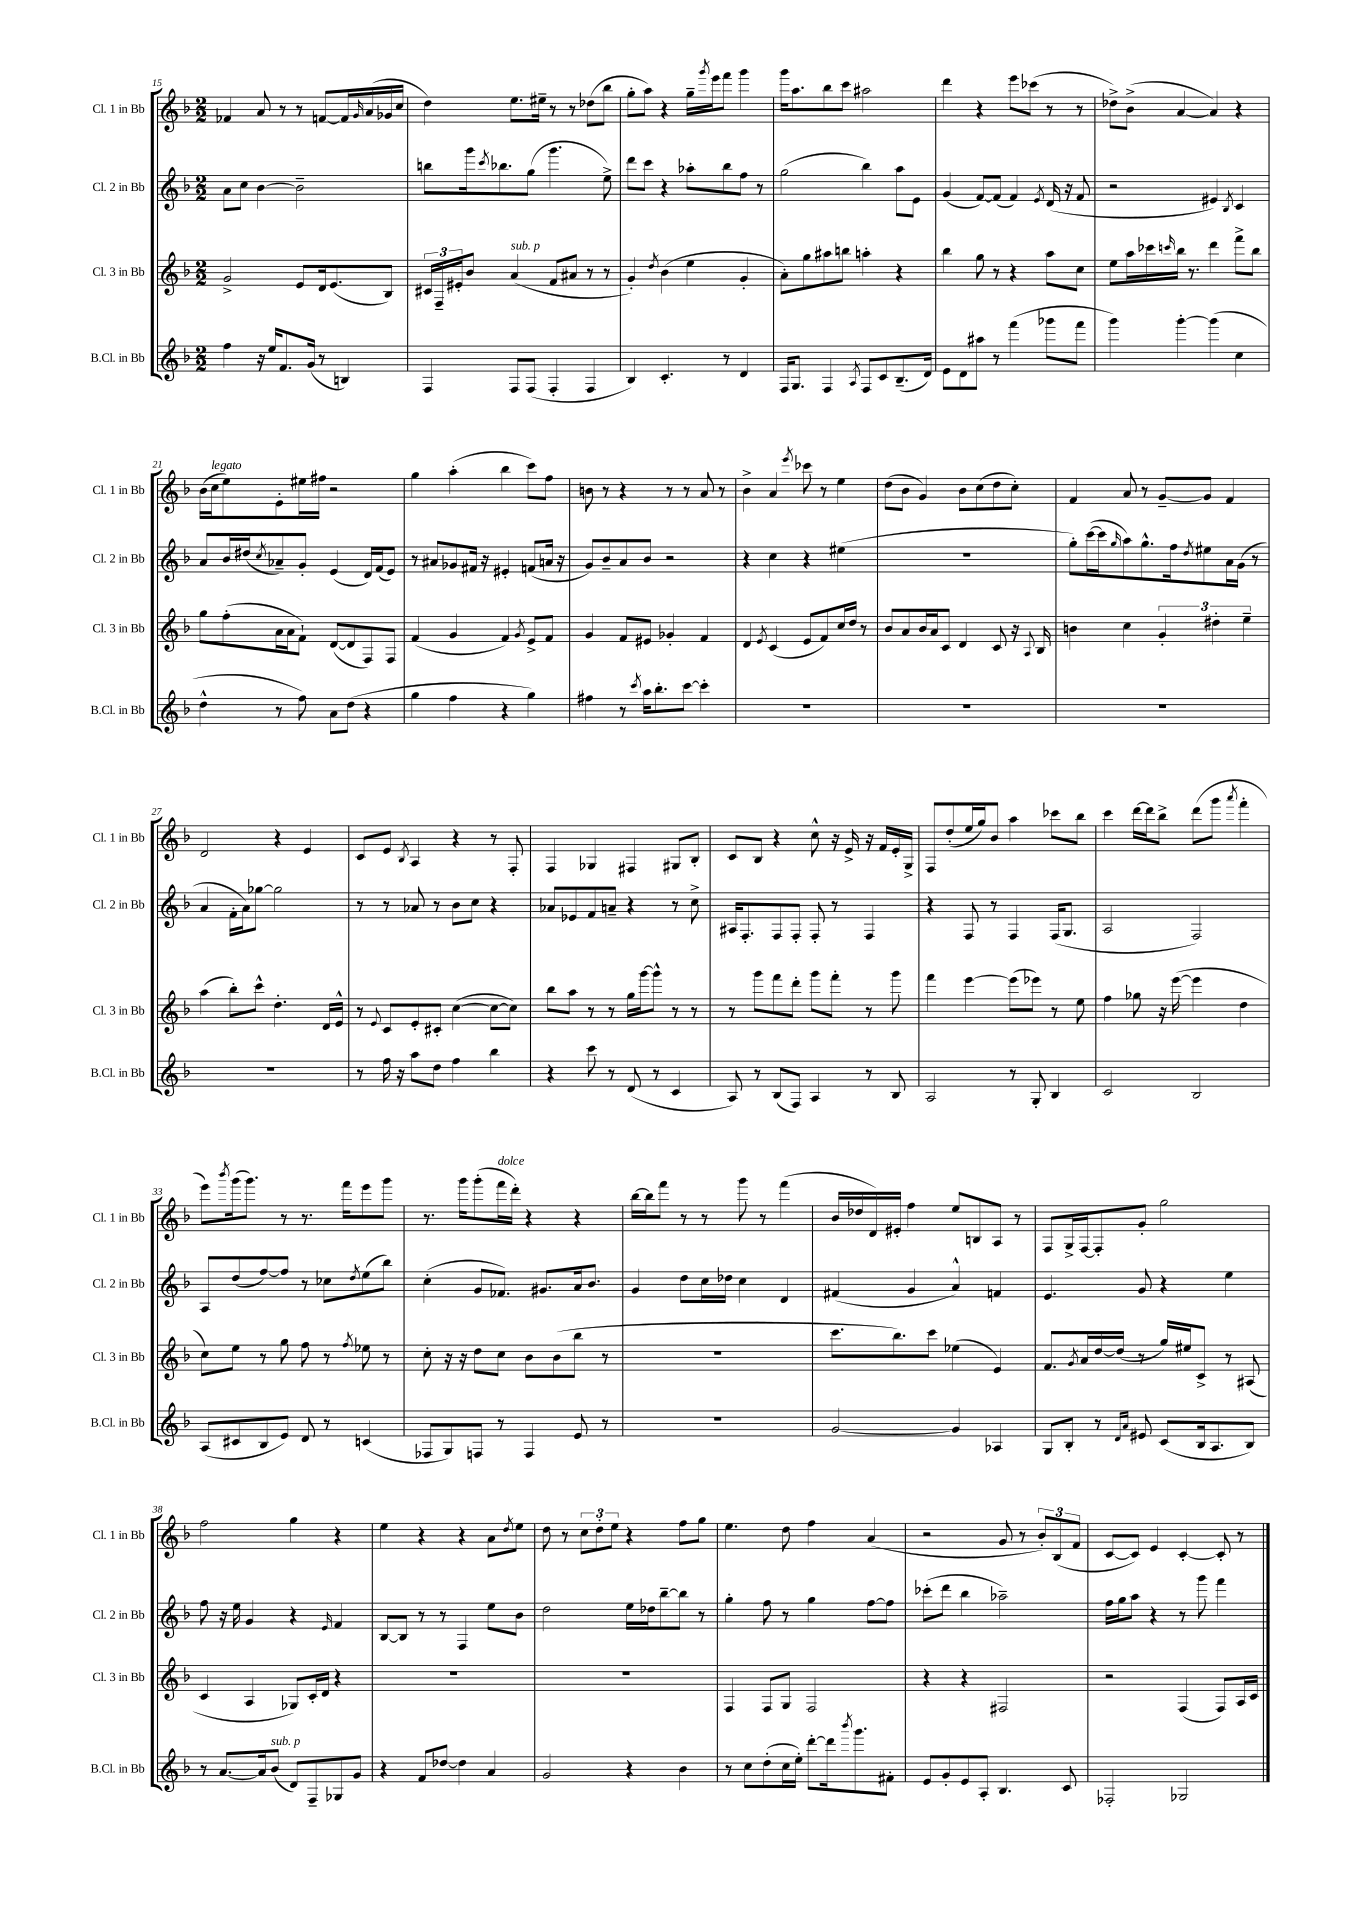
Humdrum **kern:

**kern	**kern	**kern	**kern
*staff4	*staff3	*staff2	*staff1
*clefG2	*clefG2	*clefG2	*clefG2
*k[b-]	*k[b-]	*k[b-]	*k[b-]
*M2/2	*M2/2	*M2/2	*M2/2
4ff	2g^	8a	4f-
.	.	8cc	.
16r	.	[4b-	8a
16ee	.	.	.
8.f	.	.	8r
.	8e	2b-~]	8r
(16g	.	.	.
8r	16d	.	[8f
.	(8.e	.	.
4B)	.	.	16f]
.	.	.	16qqg
.	.	.	(16a
.	8B-)	.	16g-
.	.	.	16cc
=	=	=	=
4F	24c#	8bb	4dd)
.	24F~	.	.
.	24e#'	.	.
.	8b-	16ggg	.
.	.	8qccc	.
.	.	8.bb-	.
8F	(4a	.	8.ee
(8F	.	(8gg	.
.	.	.	16ee#~
4F'	8f	4.ggg	8r
.	8a#	.	8r
4F	8r	.	(8dd-
.	8r	8ee^)	8bb-
=	=	=	=
4B-)	4g')	8ddd	8gg'
.	.	8ccc	8aa)
.	8qdd	.	.
4.c'	(4b-	4r	4r
.	4ee	8aa-'	16gg~
.	.	.	8qggg
.	.	.	16eee
8r	.	8bb-	8fff
4d	4g'	8ff	4ggg
.	.	8r	.
=	=	=	=
16F	8a')	(2gg	16ggg
8.G	.	.	8.aa
.	8gg	.	.
4F	8aa#	.	8bb-
.	8bb	.	8ccc
8qA	.	.	.
8F	4aa'	4bb-)	2aa#
8c	.	.	.
(8.B-~	4r	8aa	.
.	.	8e	.
16d)	.	.	.
=	=	=	=
8e	4bb-	(4g	4ddd
8d	.	.	.
8aa#	8gg	[8f)	4r
8r	8r	(8f]	.
(4fff	4r	4f)	8eee
.	.	.	(8ccc-
.	.	8qe	.
8ggg-	8aa	(16d	8r
.	.	16r	.
8fff	8cc	8f	8r
=	=	=	=
4ggg)	8ee	2r	8dd-^)
.	16aa	.	(8b-^
.	16ccc-	.	.
.	16qqccc	.	.
[4ggg'	16bb-	.	[4a
.	8.r	.	.
(4ggg]	4ddd	4e#)	4a])
.	.	8qB-	.
4cc	8fff^	4c	4r
.	8bb-	.	.
=	=	=	=
4dd^^	8gg	8a	(16b-
.	.	.	16cc
.	(8ff'	16b-	8ee)
.	.	(16dd#	.
.	.	8qcc	.
8r	16a	8a-~)	8e'
.	16a	.	.
8ff)	8f`)	8g'	16ee#
.	.	.	16ff#
8a	([8d	(4e	2r
(8dd	8d]	.	.
4r	8F)	16d)	.
.	.	(16f	.
.	8F	8e)	.
=	=	=	=
4gg	(4f	8r	4gg
.	.	8a#	.
4ff	4g	8g-	(4aa'
.	.	16f#	.
.	.	16r	.
4r	4f)	4e#'	4bb-
.	8qg	.	.
4gg)	8e^	(8f	8ccc)
.	8f	16a	8ff
.	.	16r	.
=	=	=	=
4ff#	4g	8g)	8b
.	.	8b-~	8r
8r	8f	8a	4r
8qccc	.	.	.
16aa	8e#	8b-	.
8.bb-'	.	.	.
.	4g-'	2r	8r
[8ccc	.	.	8r
4ccc']	4f	.	8a
.	.	.	8r
=	=	=	=
1r	4d	4r	4b-^
.	8qe	.	.
.	(4c	4cc	4a
.	.	.	8qeee
.	8e	4r	8ccc-
.	8f)	.	8r
.	16cc	(4ee#	4ee
.	16dd	.	.
.	8r	.	.
=	=	=	=
1r	8b-	1r	(8dd
.	8a	.	8b-
.	16b-	.	4g)
.	16a	.	.
.	8c	.	.
.	4d	.	8b-
.	.	.	(8cc
.	8c	.	8dd
.	16r	.	8cc')
.	8qqA	.	.
.	16B-	.	.
=	=	=	=
1r	4b	8gg')	4f
.	.	([16ccc	.
.	.	16ccc]	.
.	.	16qqgg	.
.	4cc	8aa)	8a
.	.	8.gg^^	8r
.	6g'	.	[8g~
.	.	16ff	.
.	.	8qdd	.
.	.	8ee#	8g]
.	6dd#'	.	.
.	.	16a	4f
.	.	(16g	.
.	6ee~	.	.
.	.	8r	.
=	=	=	=
1r	(4aa	4a	2d
.	8bb-')	16f'	.
.	.	16a)	.
.	8ccc^^	[8gg-	.
.	4.dd'	2gg-]	4r
.	.	.	4e
.	16d	.	.
.	16e^^	.	.
=	=	=	=
8r	8r	8r	8c
.	8qqe	.	.
16ff	8c	8r	8e
16r	.	.	.
.	.	.	8qB-
8aa	8e'	8a-	4A
8dd	8c#'	8r	.
4ff	([4cc	8b-	4r
.	.	8cc	.
4bb-	8cc_	4r	8r
.	8cc])	.	8F'
=	=	=	=
4r	8bb-	8a-	4F
.	8aa	8e-	.
8ccc	8r	8f	4G-
8r	8r	8a~	.
(8d	16gg	4r	4F#
.	[16ggg	.	.
8r	8ggg^^]	.	.
4c	8r	8r	8G#
.	8r	8cc^	8B-'
=	=	=	=
8A)	8r	16A#	8c
.	.	8.F'	.
8r	8ggg	.	8B-
(8B-	8fff	8F	4r
8F)	8ddd'	8F'	.
4A	8ggg	8F'	8cc^^
.	8fff'	8r	16r
.	.	.	16e^
8r	8r	4F	16r
.	.	.	16f
8B-	8ggg	.	16e'
.	.	.	16G^
=	=	=	=
2A	4fff	4r	8F
.	.	.	(8dd'
.	[4eee	8F	16ee
.	.	.	16gg)
.	.	8r	8b-
8r	(8eee]	4F	4aa
8G'	8eee-)	.	.
4B-	8r	(16F	8ccc-
.	.	8.G	.
.	8ee	.	8bb-
=	=	=	=
2c	4ff	2A	4ccc
.	8gg-	.	[16ddd
.	.	.	16ddd]
.	16r	.	8bb-^
.	([16eee	.	.
2B-	4eee]	2F)	(8ddd
.	.	.	8ggg
.	.	.	8qaaa
.	4dd	.	4fff'
=	=	=	=
(8A	8cc)	8A	8eee)
.	.	.	8qbbb-
8c#	8ee	(8dd	(16ggg
.	.	.	8.ggg)
8B-	8r	[8ff)	.
8e)	8gg	8ff]	8r
8d	8ff	8r	8.r
8r	8r	8cc-	.
.	.	.	16fff
.	8qff	8qdd	.
(4c	8ee-	(8ee	8eee
.	8r	8bb-)	8ggg
=	=	=	=
8F-	8cc'	(4cc'	8.r
8G)	16r	.	.
.	16r	.	16ggg
8F	8dd	8g	(8ggg'
8r	8cc	8.f-)	16fff
.	.	.	16ddd')
4F	8b-	.	4r
.	.	8.g#	.
.	(8b-	.	.
8e	8bb-	16a	4r
.	.	8.b-	.
8r	8r	.	.
=	=	=	=
1r	1r	4g	[16bb-
.	.	.	16bb-]
.	.	.	8fff
.	.	8dd	8r
.	.	16cc	8r
.	.	16dd-	.
.	.	4cc	8ggg
.	.	.	8r
.	.	4d	(4fff
=	=	=	=
[2g	8.ccc	(4f#	16b-
.	.	.	16dd-
.	.	.	16d)
.	8.bb-)	.	16e#'
.	.	4g	4ff
.	8ccc	.	.
4g]	(4ee-	4a^^)	8ee
.	.	.	8B
4A-	4e)	4f	8A
.	.	.	8r
=	=	=	=
8G	8.f	4.e	8F
8B-'	.	.	16G^
.	8qg	.	.
.	16a	.	[16F
8r	[16dd	.	8F']
.	(16dd]	.	.
16qqd	.	.	.
16qqa	.	.	.
8e#	8r	8g	8g'
(8c	16gg)	4r	2gg
.	16ee#	.	.
16B-	8c^	.	.
8.A	.	.	.
.	8r	4ee	.
8B-)	(8A#	.	.
=	=	=	=
8r	4c	8ff	2ff
[8.a	.	16r	.
.	.	16ee	.
.	4A	4g	.
16a]	.	.	.
(8b-	.	.	.
8d)	8G-)	4r	4gg
8F~	16c'	.	.
.	16d	.	.
.	.	16qqe	.
8G-	4r	4f	4r
8g	.	.	.
=	=	=	=
4r	1r	[8B-	4ee
.	.	8B-]	.
8f	.	8r	4r
[8dd-	.	8r	.
4dd-]	.	4F	4r
4a	.	8ee	8a
.	.	.	8qdd
.	.	8b-	8ee
=	=	=	=
2g	1r	2dd	8dd
.	.	.	8r
.	.	.	12cc
.	.	.	12dd'
.	.	.	12ee
4r	.	16ee	4r
.	.	16dd-	.
.	.	[8bb-~	.
4b-	.	8bb-]	8ff
.	.	8r	8gg
=	=	=	=
8r	4F	4gg'	4.ee
8cc	.	.	.
(8dd'	8F	8ff	.
16cc	8G	8r	8dd
16ee')	.	.	.
[8ddd'	2F	4gg	4ff
16ddd]	.	.	.
8qbbb-	.	.	.
8.ggg	.	.	.
.	.	[8ff	(4a
8f#'	.	8ff]	.
=	=	=	=
8e	4r	(8ccc-'	2r
8g'	.	8ddd	.
8e	4r	4bb-	.
8A'	.	.	.
4.B-	2F#	2aa-~)	8g
.	.	.	8r
.	.	.	12b-')
.	.	.	(12B-
8c	.	.	.
.	.	.	12f
=	=	=	=
2F-'	2r	16ff	[8c
.	.	16gg	.
.	.	8aa	8c])
.	.	4r	4e
2G-	(4F	8r	[4c'
.	.	8ggg	.
.	8F)	4fff	8c']
.	16A	.	8r
.	16c	.	.
==	==	==	==
*-	*-	*-	*-
